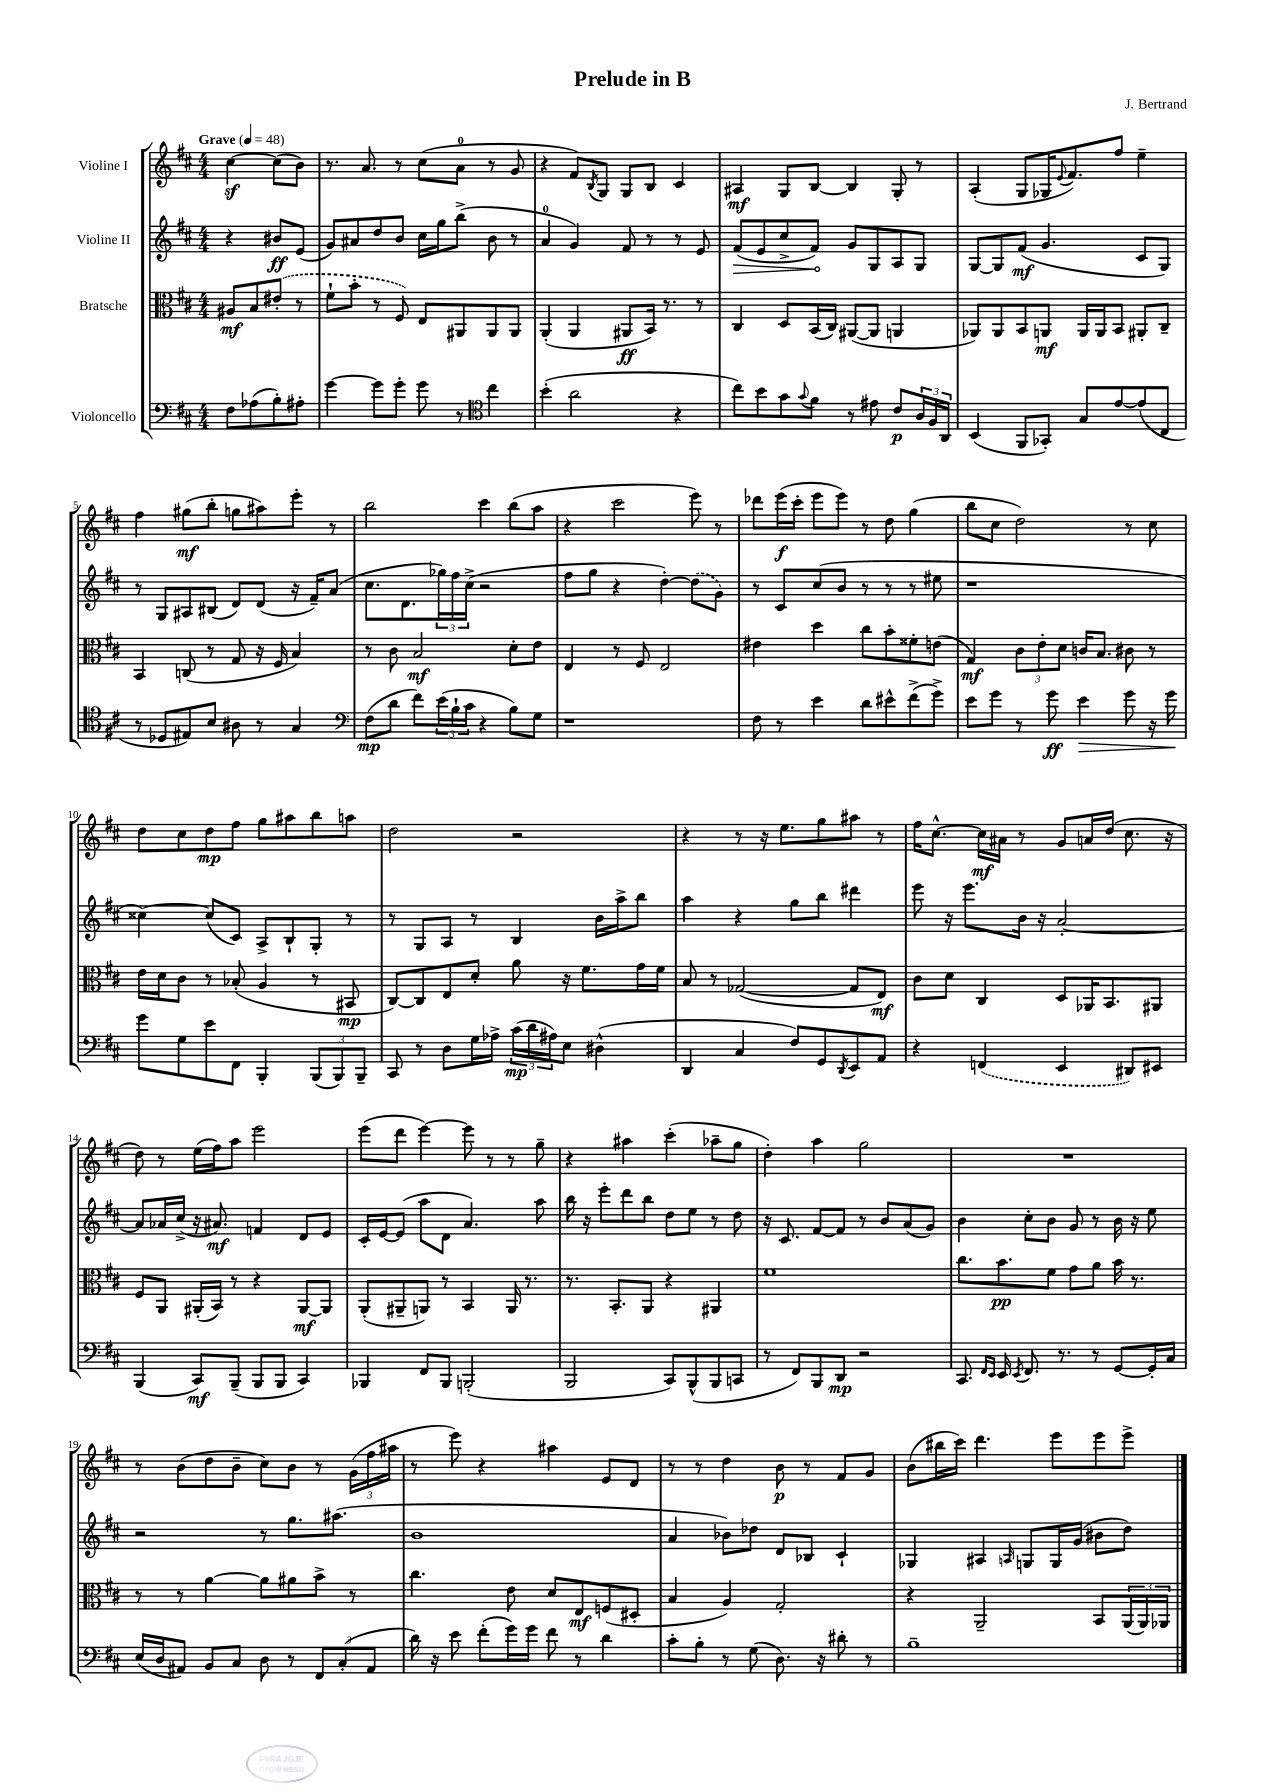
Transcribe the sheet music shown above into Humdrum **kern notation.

**kern	**kern	**kern	**kern
*staff4	*staff3	*staff2	*staff1
*clefF4	*clefC3	*clefG2	*clefG2
*k[f#c#]	*k[f#c#]	*k[f#c#]	*k[f#c#]
*M4/4	*M4/4	*M4/4	*M4/4
*MM48	*MM48	*MM48	*MM48
8F#\L	8A#/L	4r	[4cc#\
(8A-\	8B/	.	.
8B'\)	(8e#'/J	8b#/L	(8cc#\]L
8A#'\J	8r	(8e/J	8b\J)
=	=	=	=
[4g\	8f#`\L	8g/L)	8.r
.	8b'\J	8a#/	.
.	.	.	8.a/
8g\]L	8r	8dd/	.
8g'\J	8F#/)	8b/J	8r
8g\	8E/L	16cc#\LL	(8cc#\L
.	.	16gg\J	.
8r	8AA#/	(8bb^\J	8a\J
*clefC4	*	*	*
4cc#\	8AA#/	8b\	8r
.	8AA#/J	8r	8g/
=	=	=	=
(4b'\	(4AA'/	4a/	4r
2a\	4AA/	4g/)	8f#/L)
.	.	.	8qB/
.	.	.	8G/J
.	8AA#/L	8f#/	8G/L
.	16BB/Jk)	8r	8B/J
.	8.r	.	.
4r	.	8r	4c#/
.	8r	8e/	.
=	=	=	=
8cc#\L)	4C#/	(8f#/L	4A#/
8b\	.	8e/	.
8g\	8D/L	8cc#^/	8G/L
8qqg/	.	.	.
8f#\J	(16BB/L	8f#/J)	[8B/J
.	16C#/JJ)	.	.
8r	([8AA#/L	8g/L	4B/]
8e#\	8AA#/]J	8G/	.
8c#/L	4AA/	8A/	8G'/
24A/L	.	8G/J	8r
24F#/	.	.	.
24AA/JJ	.	.	.
=	=	=	=
(4BB/	8AA-/L)	[8G/L	(4A'/
.	8AA-/	8G/]	.
8FF#/L	8BB/	(8f#/J	8G/L
8GG-'/J)	8AA/J	4.g/	16G-/K
.	.	.	8qqe/
.	.	.	8.f#/)
8G/L	16AA/LL	.	.
.	16AA/J	.	.
[8e/	8BB/J	.	8ff#/J
(8e/]	8AA#'/L	8c#/L	4ee~\
8C#/J	8C#~/J	8G/J)	.
=	=	=	=
8r	4BB/	8r	4ff#\
8D-/L	.	8G/L	.
8E#/)	(8C/	8A#/	(8gg#\L
8B/J	8r	(8B#/J	8bb'\J
8A#\	8G/	8d/L)	8gg\L
8r	16r	(8d/J	8aa#\)
.	16F#/	.	.
4G/	4B/)	16r	8eee'\J
.	.	16f#~/LK)	.
.	.	(8a/J	8r
=	=	=	=
*clefF4	*	*	*
(8F#\L	8r	8.cc#\L	2bb\
8d\J	8c#\	.	.
.	.	8.d\	.
8f#\L)	2B/	.	.
(24e\L	.	24gg-\L)	.
24B`\	.	24ff#\	.
24c#\JJ	.	(24cc#^\JJ	.
4r	.	2r	4ccc#\
8B\L)	8d'\L	.	(8bb\L
8G\J	8e\J	.	8aa\J
=	=	=	=
1r	4E/	8ff#\L	4r
.	.	8gg\J	.
.	8r	4r	2ccc#\
.	8F#/	.	.
.	2E/	[4dd'\)	.
.	.	(8dd\]L	8eee\)
.	.	8g\J)	8r
=	=	=	=
8F#\	4e#\	8r	8ddd-\L
8r	.	8c#/L	(16eee\L
.	.	.	16ccc#'\JJ
4e\	4dd\	(8cc#/	8eee\L
.	.	8b/J	8eee\J)
8d\L	8cc#\L	8r	8r
8e#^^\	8b'\	8r	8dd\
(8f#^\	8f##'\	8r	(4gg\
8g^\J)	(8e\J	8ee#\	.
=	=	=	=
8e\L	4G/)	1r	8bb\L
8g\J	.	.	8cc#\J
8r	12c#\L	.	2dd\)
.	12e'\	.	.
8g\	.	.	.
.	12d\J	.	.
4e\	16c/LK	.	.
.	8.B/J	.	.
8g\	8c#\	.	8r
16r	8r	.	8cc#\
16g\	.	.	.
=	=	=	=
8g\L	16e\LL	[4cc##\)	8dd\L
.	16d\J	.	.
8G\	8c#\J	.	8cc#\
8e\	8r	(8cc##/]L	8dd\
8FF#\J	(8B-'/	8c#/J)	8ff#\J
4BBB'/	4A/	8A^/L	8gg\L
.	.	8B`/	8aa#\
(12BBB/L	8r	8G'/J	8bb\
12BBB/)	.	.	.
.	8BB#/	8r	8aa\J
12BBB~/J	.	.	.
=	=	=	=
8CC#/	[8C#/L)	8r	2dd\
8r	8C#/]	8G/L	.
8D\L	8E/	8A/J	.
16G\L	8d'/J	8r	.
16A-^\JJ	.	.	.
(24c#\LL	8a\	4B/	2r
24d\	.	.	.
24A#\J)	.	.	.
8E\J	16r	.	.
.	8.f#\L	.	.
(4D#^^\	.	16b\LL	.
.	.	16aa^\J	.
.	16g\L	8bb\J	.
.	16f#\JJ	.	.
=	=	=	=
4DD/	8B/	4aa\	4r
.	8r	.	.
4C#/	([2G-/	4r	8r
.	.	.	16r
.	.	.	8.ee\L
8F#/L)	.	8gg\L	.
8GG/	.	8bb\J	8gg\
8qDD/	.	.	.
8EE/	8G-/]L	4ddd#\	8aa#\J
8AA/J	8E/J)	.	8r
=	=	=	=
4r	8c#\L	8eee\	16ff#\LK
.	.	.	[8.cc#^^\J
.	8d\J	16r	.
.	.	8.eee\L	.
(4FF/	4C#/	.	16cc#\]LL
.	.	.	16a#\JJ
.	.	16b\Jk	8r
.	.	16r	.
4EE/	8D/L	[2a'/	8g/L
.	16AA-/K	.	16a/L
.	8.BB/	.	(16dd/JJ
8DD#/L)	.	.	8.cc#\
8EE#/J	8AA#/J	.	.
.	.	.	16r
=	=	=	=
(4BBB/	8F#/L	8a/]L	8dd\)
.	8AA/J	16a-/L	8r
.	.	(16cc#^/JJ	.
8CC#/L)	(16AA#'/LL	16r	(16ee\LL
.	16BB/JJ)	8.a#/)	16ff#\J)
(8BBB~/J	8r	.	8aa\J
8BBB/L	4r	4f/	2eee\
8BBB/J	.	.	.
4CC#/)	[8AA#/L	8d/L	.
.	8AA#/]J	8e/J	.
=	=	=	=
4BBB-/	(8AA'/L	16c#'/LL	(8eee\L
.	.	[16e/J	.
.	8AA#~/	(8e/]J	8ddd\J
8FF#/L	8AA/J)	8aa\L	[4eee\)
8BBB-/J	8r	8d\J	.
(2BBB'/	4BB/	4.a/)	8eee\]
.	.	.	8r
.	16AA/	.	8r
.	8.r	.	.
.	.	8aa\	8gg~\
=	=	=	=
2BBB/	8.r	16bb\	4r
.	.	16r	.
.	.	8eee'\L	.
.	8.BB'/L	.	.
.	.	8ddd\	4aa#\
.	8AA/J	8bb\J	.
8CC#/L)	4r	8dd\L	(4ccc#'\
(8BBB^^/	.	8ee\J	.
8BBB/	4AA#/	8r	8aa-~\L
8CC/J	.	8dd\	8gg\J
=	=	=	=
8r	1f#	16r	4dd'\)
.	.	8.c#/	.
8FF#/L)	.	.	.
8BBB/	.	[8f#/L	4aa\
8DD/J	.	8f#/]J	.
2r	.	8r	2gg\
.	.	8b/L	.
.	.	(8a/	.
.	.	8g/J)	.
=	=	=	=
8.CC#/	8.cc#\L	4b\	1r
16qqFF#/LL	.	.	.
16qqEE/JJ	.	.	.
16EE/	8.b\	.	.
8qEE/	.	.	.
8.FF#/	.	8cc#'\L	.
.	8f#\J	8b\J	.
8.r	.	.	.
.	8g\L	8g/	.
8r	8a\J	8r	.
[8GG/L	16b\	16b\	.
.	8.r	16r	.
16GG'/]L	.	8ee\	.
16C#/JJ	.	.	.
=	=	=	=
(16E/LL	8r	2r	8r
16D/J	.	.	.
8AA#/J)	8r	.	(8b\L
8BB/L	[4a\	.	8dd\
8C#/J	.	.	8b~\J
8D\	8a\]L	8r	8cc#\L)
8r	8a#\	8.gg\L	8b\J
12FF#/L	8b^\J	.	8r
.	.	(8.aa#\J	.
(12C#'/	.	.	.
.	8r	.	(24g\LL
12AA#/J	.	.	24ff#\
.	.	.	24aa#\JJ
=	=	=	=
16d\)	4.cc#\	1b	8r
16r	.	.	.
8e\	.	.	8eee\)
(8f#'\L	.	.	4r
16g\L)	8e\	.	.
16g\JJ	.	.	.
8f#\	8d/L	.	4aa#\
8r	8E/	.	.
4d\	(8F/	.	8e/L
.	8D#'/J	.	8d/J
=	=	=	=
8c#'\L	4B/	4a/	8r
8B'\J	.	.	8r
8r	4A/)	8b-\L)	4dd\
(8G\	.	8dd-\J	.
8.D\)	2G'/	8d/L	8b\
.	.	8B-/J	8r
16r	.	.	.
8d#'\	.	4c#`/	8f#/L
8r	.	.	8g/J
=	=	=	=
1B~	4r	4G-/	(8b\L
.	.	.	16bb#\L
.	.	.	16ccc#\JJ)
.	2AA~/	4A#/	4.ddd\
.	.	16qqA/	.
.	.	8G/L	.
.	.	16G/L	8eee\L
.	.	(16g/JJ	.
.	8BB/L	8b#\L	8eee\
.	(24AA/L	8dd\J)	8eee^\J
.	24AA/)	.	.
.	24AA-/JJ	.	.
==	==	==	==
*-	*-	*-	*-
